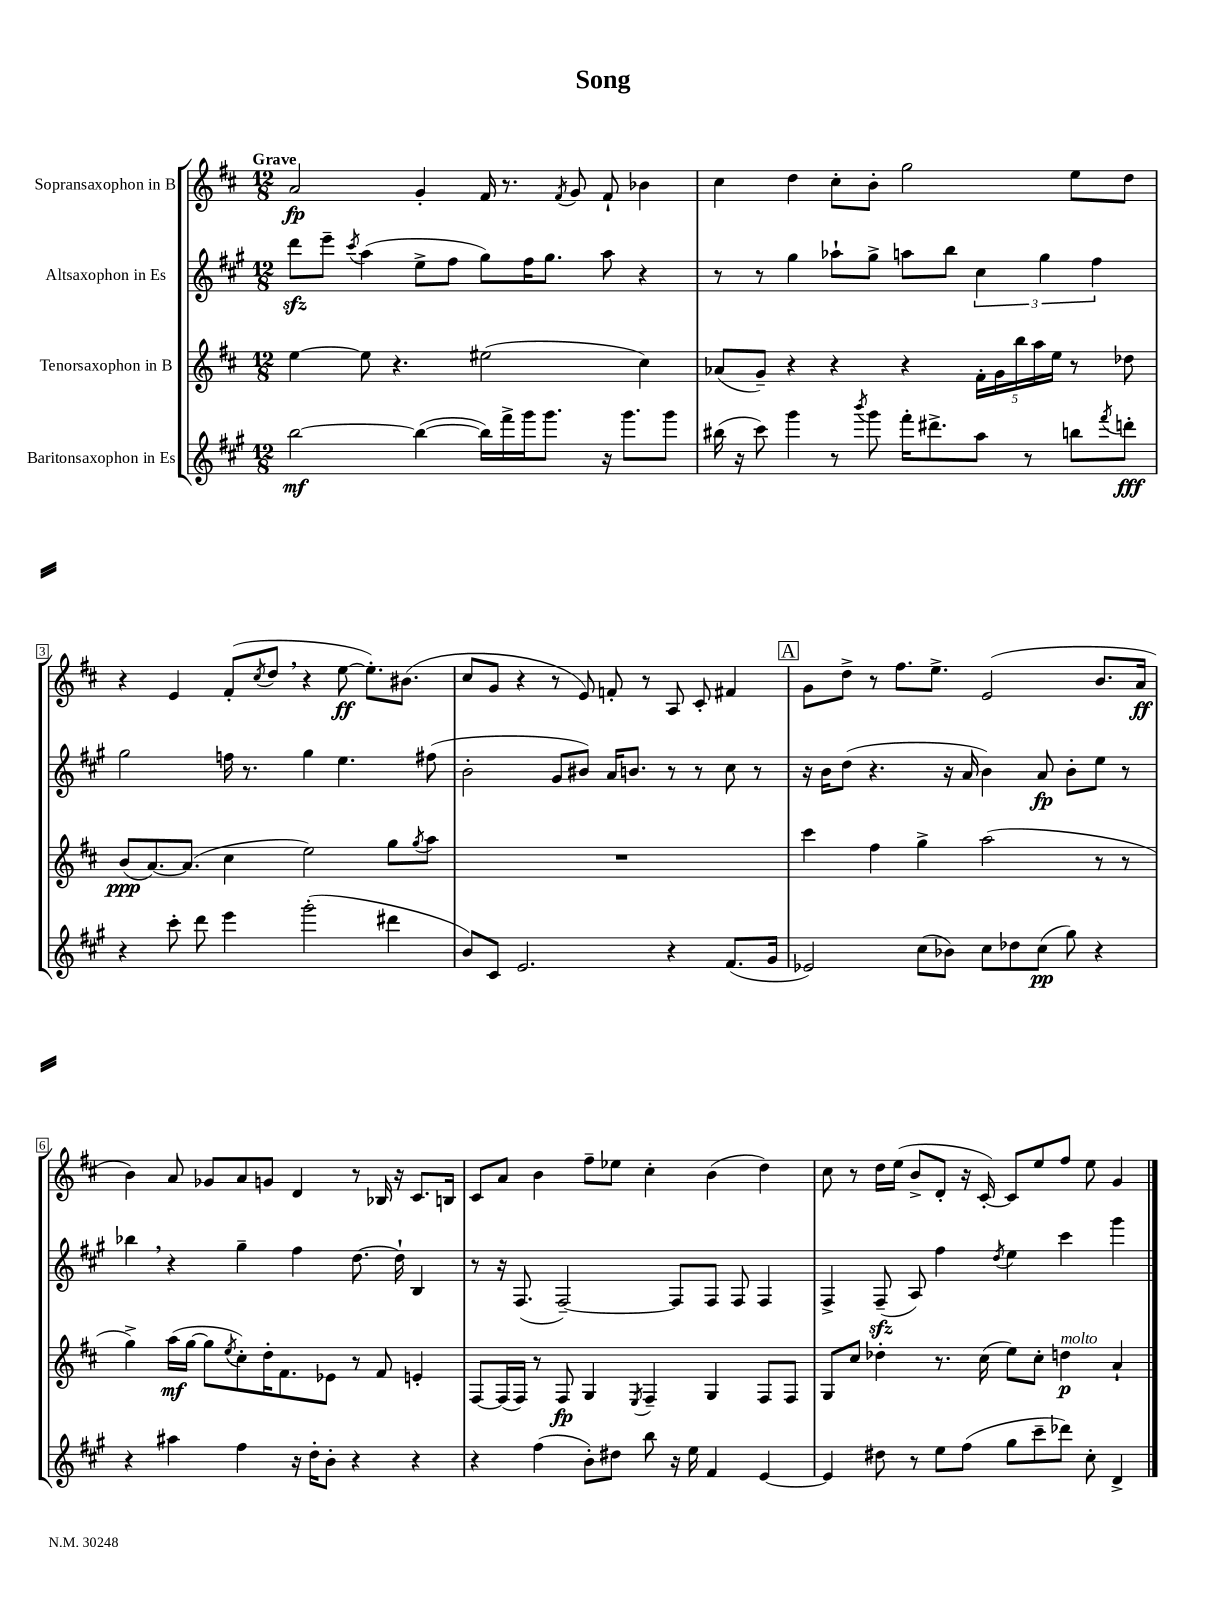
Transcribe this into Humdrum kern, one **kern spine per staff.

**kern	**kern	**kern	**kern
*staff4	*staff3	*staff2	*staff1
*clefG2	*clefG2	*clefG2	*clefG2
*k[f#c#g#]	*k[f#c#]	*k[f#c#g#]	*k[f#c#]
*M12/8	*M12/8	*M12/8	*M12/8
[2bb	[4ee	8ddd	2a
.	.	8eee~	.
.	.	8qccc#	.
.	8ee]	(4aa	.
.	4.r	.	.
(4bb_	.	8ee^	4g'
.	.	8ff#	.
16bb])	(2ee#	8gg#)	16f#
16fff#^	.	.	8.r
16ggg#	.	16ff#	.
8.ggg#	.	8.gg#	.
.	.	.	8qf#
.	.	.	8g
16r	.	8aa	8f#`
8.ggg#	.	.	.
.	4cc#)	4r	4b-
8ggg#	.	.	.
=	=	=	=
(16bb#	(8a-	8r	4cc#
16r	.	.	.
8ccc#)	8g~)	8r	.
4ggg#	4r	4gg#	4dd
8r	4r	8aa-`	8cc#'
8qbbb	.	.	.
8ggg#	.	8gg#^	8b'
16fff#'	4r	8aa	2gg
8.ddd#^	.	.	.
.	.	8bb	.
8aa	20f#'	6cc#	.
.	20g	.	.
.	20bb	.	.
8r	.	.	.
.	20aa	.	.
.	.	6gg#	.
.	20ee	.	.
8bb	8r	.	8ee
.	.	6ff#	.
8qfff#	.	.	.
8ddd'	8dd-	.	8dd
=	=	=	=
4r	(8b	2gg#	4r
.	[8.a)	.	.
8ccc#'	.	.	4e
.	(8.a]	.	.
8ddd	.	.	.
4eee	4cc#	16ff	(8f#'
.	.	8.r	.
.	.	.	8qcc#
.	.	.	8dd
(2ggg#'	2ee)	4gg#	4r
.	.	4.ee	[8ee
.	.	.	8.ee'])
4ddd#	8gg	.	.
.	.	.	(8.b#
.	8qgg	.	.
.	8aa	(8ff#	.
=	=	=	=
8b)	1.r	2b'	8cc#
8c#	.	.	8g
2.e	.	.	4r
.	.	8g#	8r
.	.	8b#)	8e)
.	.	16a	8f'
.	.	8.b	.
.	.	.	8r
4r	.	8r	8A
.	.	8r	8c#'
(8.f#	.	8cc#	4f#
.	.	8r	.
16g#	.	.	.
=	=	=	=
2e-)	4ccc#	16r	8g
.	.	16b	.
.	.	(8dd	8dd^
.	4ff#	4.r	8r
.	.	.	8.ff#
(8cc#	4gg^	.	.
.	.	.	8.ee^
8b-)	.	16r	.
.	.	16a	.
8cc#	(2aa	4b)	(2e
8dd-	.	.	.
(8cc#	.	8a	.
8gg#)	.	8b'	.
4r	8r	8ee	8.b
.	8r	8r	.
.	.	.	16a
=	=	=	=
4r	4gg^)	4bb-	4b)
4aa#	(16aa	4r	8a
.	[16gg	.	.
.	8gg]	.	8g-
.	8qee	.	.
4ff#	8cc#')	4gg#~	8a
.	16dd'	.	8g
.	8.f#	.	.
16r	.	4ff#	4d
16dd'	.	.	.
8b'	8e-	.	.
4r	8r	[8.dd	8r
.	8f#	.	16B-
.	.	16dd`]	16r
4r	4e'	4B	8.c#
.	.	.	16B
=	=	=	=
4r	[8F#	8r	8c#
.	(16F#]	16r	8a
.	16F#)	(8.F#	.
(4ff#	8r	.	4b
.	8F#	[2F#~)	.
8b')	4G	.	8ff#~
8dd#	.	.	8ee-
.	8qE	.	.
8bb	4F#~	.	4cc#'
16r	.	8F#]	.
16ee	.	.	.
4f#	4G	8F#	(4b
.	.	8F#	.
[4e	8F#	4F#	4dd)
.	8F#	.	.
=	=	=	=
4e]	8G	4F#^	8cc#
.	8cc#	.	8r
8dd#	4dd-'	(8F#~	16dd
.	.	.	(16ee
8r	.	8A)	8b^
8ee	8.r	4ff#	8d'
(8ff#	.	.	16r
.	(16cc#	.	[16c#')
.	.	8qdd	.
8gg#	8ee)	4ee	8c#]
8ccc#~	8cc#'	.	8ee
8ddd-)	4dd	4ccc#	8ff#
8cc#'	.	.	8ee
4d^	4a`	4ggg#	4g
==	==	==	==
*-	*-	*-	*-
